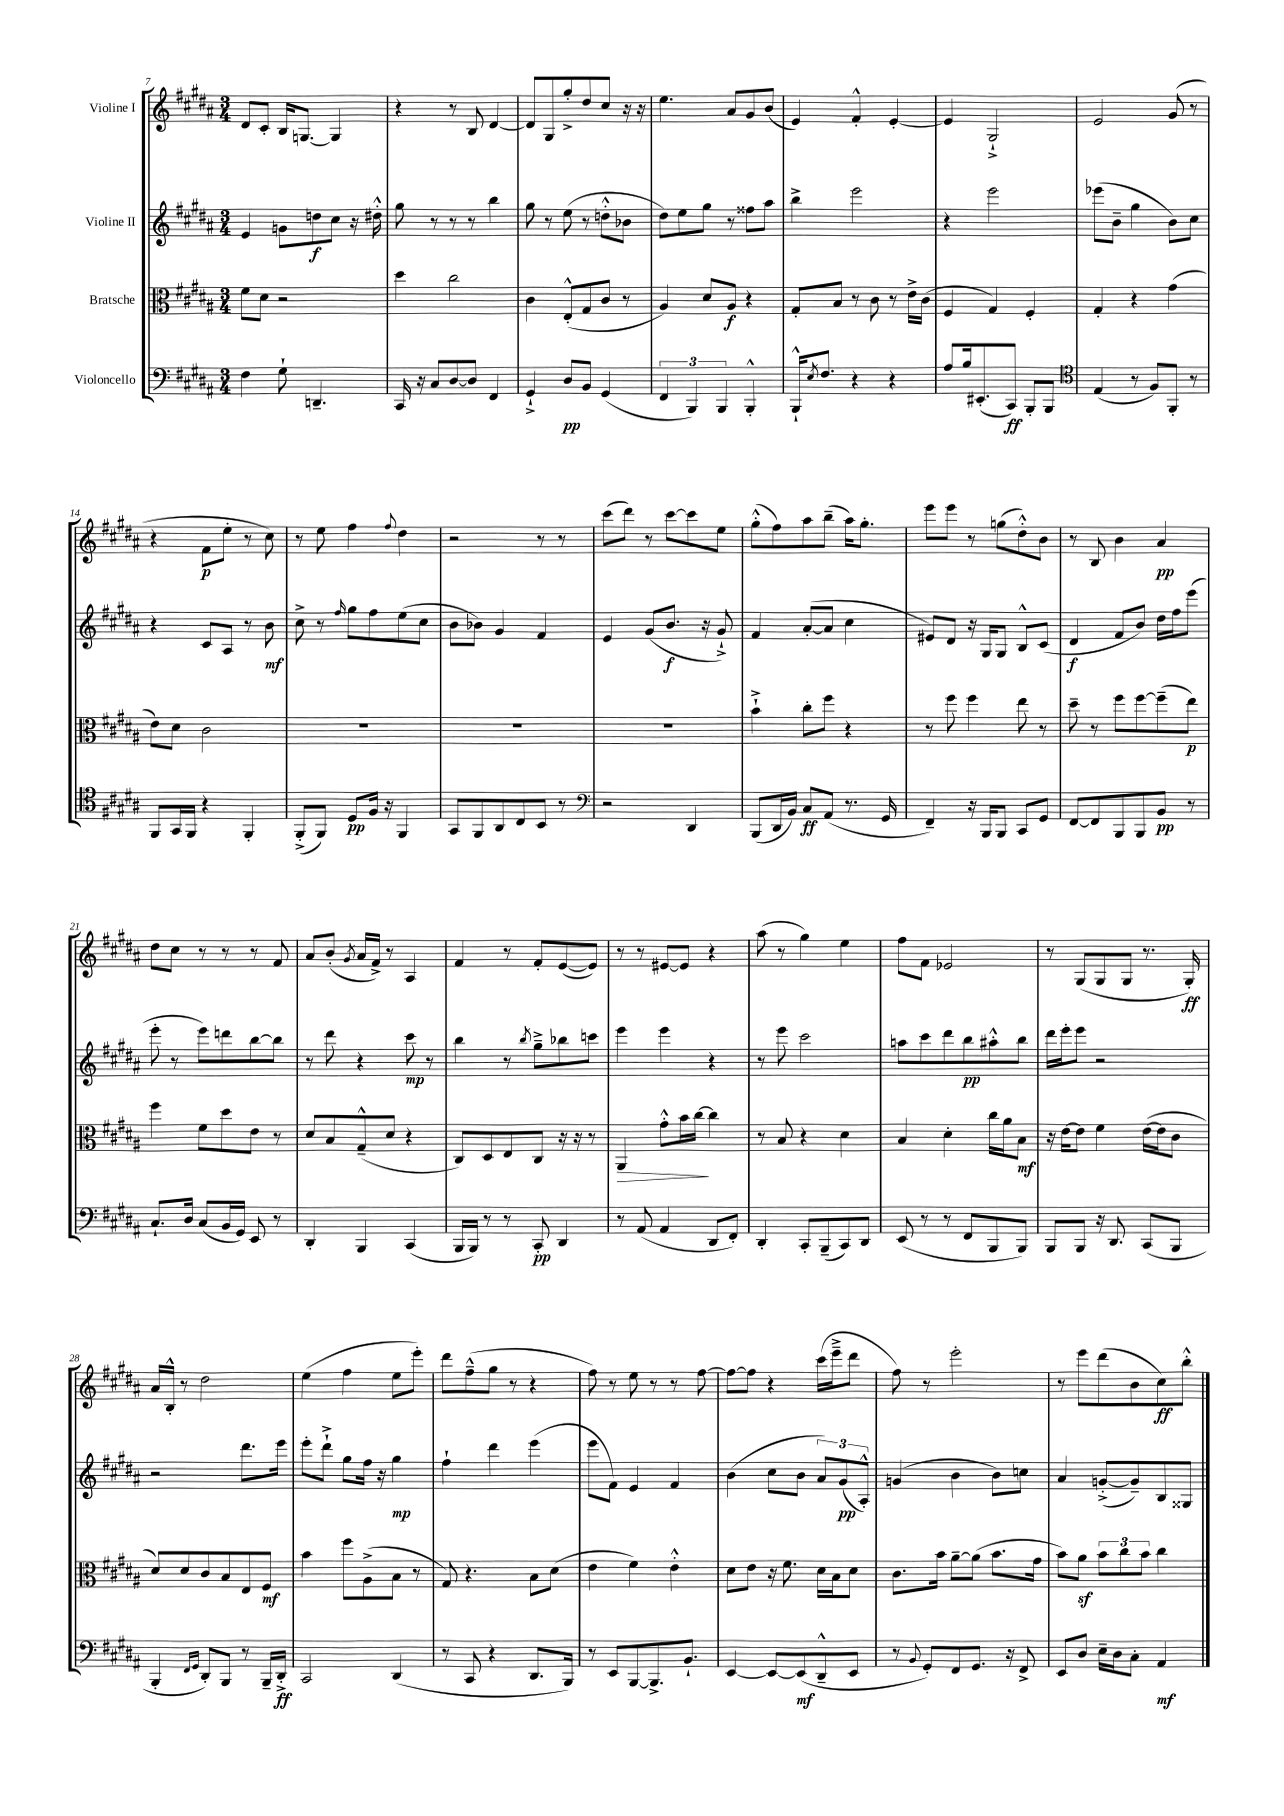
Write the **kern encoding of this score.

**kern	**dynam	**kern	**dynam	**kern	**dynam	**kern	**dynam
*part4	*part4	*part3	*part3	*part2	*part2	*part1	*part1
*staff4	*staff4	*staff3	*staff3	*staff2	*staff2	*staff1	*staff1
*I"Violoncello	*	*I"Bratsche	*	*I"Violine II	*	*I"Violine I	*
*clefF4	*	*clefC3	*	*clefG2	*	*clefG2	*
*k[f#c#g#d#a#]	*	*k[f#c#g#d#a#]	*	*k[f#c#g#d#a#]	*	*k[f#c#g#d#a#]	*
*M3/4	*	*M3/4	*	*M3/4	*	*M3/4	*
=7	=7	=7	=7	=7	=7	=7	=7
4F#\	.	8f#\L	.	4e/	.	8d#/L	.
.	.	8d#\J	.	.	.	8c#'/J	.
8G#`\	.	2r	.	8gn\L	.	16B/KL	.
.	.	.	.	.	.	[8.Gn/J	.
4.DDn~/	.	.	.	8ddn\	f	.	.
.	.	.	.	8cc#\J	.	4G/]	.
.	.	.	.	16r	.	.	.
.	.	.	.	16dd#X'^^\	.	.	.
=8	=8	=8	=8	=8	=8	=8	=8
16CC#/	.	4dd#\	.	8gg#\	.	4r	.
16r	.	.	.	.	.	.	.
8C#/L	.	.	.	8r	.	.	.
[8D#/	.	2cc#\	.	8r	.	8r	.
8D#/J]	.	.	.	8r	.	8B/	.
4FF#/	.	.	.	4bb\	.	[4d#/	.
=9	=9	=9	=9	=9	=9	=9	=9
4GG#`^/	.	4c#\	.	8gg#\	.	8d#/L]	.
.	.	.	.	8r	.	8G#/	.
8D#/L	pp	(8E'^^/L	.	(8ee\	.	8gg#'^/	.
8BB/J	.	8G#/	.	8r	.	8dd#/	.
(4GG#/	.	8c#/J	.	8ddn'^^\L	.	8cc#/J	.
.	.	8r	.	8b-X\J	.	16r	.
.	.	.	.	.	.	16r	.
=10	=10	=10	=10	=10	=10	=10	=10
6FF#/	.	4A#/)	.	8dd#\L)	.	4.ee\	.
.	.	.	.	8ee\	.	.	.
6BBB/)	.	.	.	.	.	.	.
.	.	8d#/L	.	8gg#\J	.	.	.
6BBB/	.	.	.	.	.	.	.
.	.	8A#/J	f	8r	.	8a#/L	.
4BBB'^^/	.	4r	.	8ff##X\L	.	8g#/	.
.	.	.	.	8aa#\J	.	(8b/J	.
=11	=11	=11	=11	=11	=11	=11	=11
16BBB`^^/KL	.	8G#'/L	.	4bb^\	.	4e/)	.
8qE/	.	.	.	.	.	.	.
8.F#/J	.	.	.	.	.	.	.
.	.	8B/J	.	.	.	.	.
4r	.	8r	.	2eee\	.	4f#'^^/	.
.	.	8c#\	.	.	.	.	.
4r	.	8r	.	.	.	[4e'/	.
.	.	16e^\LL	.	.	.	.	.
.	.	(16c#\JJ	.	.	.	.	.
=12	=12	=12	=12	=12	=12	=12	=12
8A#/L	.	4F#/	.	4r	.	4e/]	.
16B/k	.	.	.	.	.	.	.
(8.EE#X'/	.	.	.	.	.	.	.
.	.	4G#/)	.	2eee\	.	2G#`^/	.
8CC#/J)	ff	.	.	.	.	.	.
8BBB'/L	.	4F#'/	.	.	.	.	.
8BBB/J	.	.	.	.	.	.	.
=13	=13	=13	=13	=13	=13	=13	=13
*clefC4	*	*	*	*	*	*	*
(4E/	.	4G#'/	.	(8eee-X\L	.	2e/	.
.	.	.	.	8b~\J	.	.	.
8r	.	4r	.	4gg#\	.	.	.
8F#/L)	.	.	.	.	.	.	.
8FF#'/J	.	(4g#\	.	8b\L)	.	(8g#/	.
8r	.	.	.	8cc#\J	.	8r	.
!!LO:LB:g=z
=14	=14	=14	=14	=14	=14	=14	=14
8FF#/L	.	8e\L)	.	4r	.	4r	.
16GG#/L	.	8d#\J	.	.	.	.	.
16FF#/JJ	.	.	.	.	.	.	.
4r	.	2c#\	.	8c#/L	.	8f#\L	p
.	.	.	.	8A#/J	.	8ee'\J	.
4FF#'/	.	.	.	8r	.	8r	.
.	.	.	.	8b\	mf	8cc#\)	.
=15	=15	=15	=15	=15	=15	=15	=15
(8FF#'^/L	.	2.r	.	8cc#^\	.	8r	.
8FF#/J)	.	.	.	8r	.	8ee\	.
.	.	.	.	16qqff#/	.	.	.
8D#/L	pp	.	.	8gg#\L	.	4ff#\	.
16F#/Jk	.	.	.	8ff#\	.	.	.
16r	.	.	.	.	.	.	.
.	.	.	.	.	.	8qqff#/	.
4FF#/	.	.	.	(8ee\	.	4dd#\	.
.	.	.	.	8cc#\J	.	.	.
=16	=16	=16	=16	=16	=16	=16	=16
8GG#/L	.	2.r	.	8b\L	.	2r	.
8FF#/	.	.	.	8b-X\J)	.	.	.
8AA#/	.	.	.	4g#/	.	.	.
8C#/	.	.	.	.	.	.	.
8BB/J	.	.	.	4f#/	.	8r	.
8r	.	.	.	.	.	8r	.
=17	=17	=17	=17	=17	=17	=17	=17
*clefF4	*	*	*	*	*	*	*
2r	.	2.r	.	4e/	.	(8ccc#\L	.
.	.	.	.	.	.	8ddd#\J)	.
.	.	.	.	(8g#/L	.	8r	.
.	.	.	.	8.b/J	f	[8ccc#\L	.
4DD#/	.	.	.	.	.	8ccc#\]	.
.	.	.	.	16r	.	.	.
.	.	.	.	8g#`^/)	.	8ee\J	.
=18	=18	=18	=18	=18	=18	=18	=18
(8BBB/L	.	4b`^\	.	4f#/	.	(8gg#'^^\L	.
16DD#/L	.	.	.	.	.	8ff#\)	.
16BB/JJ)	.	.	.	.	.	.	.
8C#/L	ff	8cc#'\L	.	([8a#'/L	.	8aa#\	.
(8AA#/J	.	8ff#\J	.	8a#/J]	.	(8bb~\J	.
8.r	.	4r	.	4cc#\	.	16aa#\KL)	.
.	.	.	.	.	.	8.gg#'\J	.
16GG#/	.	.	.	.	.	.	.
=19	=19	=19	=19	=19	=19	=19	=19
4FF#~/)	.	8r	.	8e#X/L)	.	8eee\L	.
.	.	8ff#\	.	8d#/J	.	8eee\J	.
16r	.	4ff#\	.	16r	.	8r	.
16BBB/KL	.	.	.	16G#/KL	.	.	.
8BBB/J	.	.	.	8G#/J	.	(8ggn\L	.
8CC#/L	.	8ee\	.	8B^^/L	.	8dd#'^^\)	.
8GG#/J	.	8r	.	(8c#/J	.	8b\J	.
=20	=20	=20	=20	=20	=20	=20	=20
[8FF#/L	.	8dd#~\	.	4d#/	f	8r	.
8FF#/]	.	8r	.	.	.	8B/	.
8BBB/	.	8ff#\L	.	8f#/L	.	4b\	.
8BBB/	.	[8ff#\	.	8b/J)	.	.	.
8BB/J	pp	(8ff#~\]	.	16dd#\LL	.	4a#/	pp
.	.	.	.	16ff#\J	.	.	.
8r	.	8ee\J)	p	(8eee\J	.	.	.
!!LO:LB:g=z
=21	=21	=21	=21	=21	=21	=21	=21
8.C#`/L	.	4ff#\	.	8eee'\	.	8dd#\L	.
.	.	.	.	8r	.	8cc#\J	.
16D#/Jk	.	.	.	.	.	.	.
(8C#/L	.	8f#\L	.	8eee\L)	.	8r	.
16BB/L	.	8dd#\	.	8dddn\	.	8r	.
16GG#/JJ)	.	.	.	.	.	.	.
8EE/	.	8e\J	.	[8bb\	.	8r	.
8r	.	8r	.	8bb\J]	.	8f#/	.
=22	=22	=22	=22	=22	=22	=22	=22
4DD#'/	.	8d#/L	.	8r	.	8a#/L	.
.	.	8B/	.	8ddd#\	.	(8b'/J	.
.	.	.	.	.	.	8qg#/	.
4BBB/	.	(8G#~^^/	.	4r	.	16a#/LL	.
.	.	.	.	.	.	16f#^/JJ)	.
.	.	8d#/J	.	.	.	8r	.
(4CC#/	.	4r	.	8ccc#\	mp	4A#/	.
.	.	.	.	8r	.	.	.
=23	=23	=23	=23	=23	=23	=23	=23
16BBB/LL	.	8C#/L)	.	4bb\	.	4f#/	.
16BBB/JJ)	.	.	.	.	.	.	.
8r	.	8D#/	.	.	.	.	.
8r	.	8E/	.	8r	.	8r	.
.	.	.	.	8qbb/	.	.	.
8CC#'/	pp	8C#/J	.	8gg#~^\L	.	8f#'/L	.
4DD#/	.	16r	.	8bb-X\	.	([8e/	.
.	.	16r	.	.	.	.	.
.	.	8r	.	8cccn\J	.	8e/J])	.
=24	=24	=24	=24	=24	=24	=24	=24
!	!	!	!LO:HP:b	!	!	!	!
8r	.	4AA#/	>	4eee\	.	8r	.
(8AA#/	.	.	.	.	.	8r	.
4AA#/	.	8g#'^^\L	.	4eee\	.	[8e#X/L	.
.	.	16b\L	.	.	.	8e#/J]	.
.	.	[16cc#\JJ	.	.	.	.	.
8DD#/L	.	4cc#\]	]	4r	.	4r	.
8FF#'/J)	.	.	.	.	.	.	.
=25	=25	=25	=25	=25	=25	=25	=25
4DD#'/	.	8r	.	8r	.	(8aa#\	.
.	.	8B/	.	8eee\	.	8r	.
8CC#'/L	.	4r	.	2ccc#\	.	4gg#\)	.
(8BBB~/	.	.	.	.	.	.	.
8CC#/)	.	4d#\	.	.	.	4ee\	.
8DD#/J	.	.	.	.	.	.	.
=26	=26	=26	=26	=26	=26	=26	=26
(8EE/	.	4B/	.	8aan\L	.	8ff#\L	.
8r	.	.	.	8ccc#\	.	8f#\J	.
8r	.	4d#'\	.	8ddd#\	.	2e-X/	.
8FF#/L	.	.	.	8bb\	pp	.	.
8BBB/	.	16cc#\LL	.	8aa#X'^^\	.	.	.
.	.	16a#\J	.	.	.	.	.
8BBB/J)	.	8B\J	mf	8bb\J	.	.	.
=27	=27	=27	=27	=27	=27	=27	=27
8BBB/L	.	16r	.	16ddd#\LL	.	8r	.
.	.	[16e\KL	.	16eee'\J	.	.	.
8BBB/J	.	8e\J]	.	8eee\J	.	(8G#/L	.
16r	.	4f#\	.	2r	.	8G#/	.
8.DD#/	.	.	.	.	.	.	.
.	.	.	.	.	.	8G#/J	.
(8CC#/L	.	([16e\LL	.	.	.	8.r	.
.	.	16e\J]	.	.	.	.	.
8BBB/J	.	8c#\J	.	.	.	.	.
.	.	.	.	.	.	16G#'/)	ff
!!LO:LB:g=z
=28	=28	=28	=28	=28	=28	=28	=28
4BBB'/	.	8d#/L)	.	2r	.	16a#/LL	.
.	.	.	.	.	.	16B'^^/JJ	.
.	.	8d#/	.	.	.	8r	.
16qqFF#/LL	.	.	.	.	.	.	.
16qqGG#/JJ	.	.	.	.	.	.	.
8DD#'/L)	.	8c#/	.	.	.	2dd#\	.
8BBB/J	.	8B/	.	.	.	.	.
8r	.	8E/	.	8.ddd#\L	.	.	.
16BBB~/LL	.	8F#/J	mf	.	.	.	.
16DD#'^/JJ	ff	.	.	16eee\Jk	.	.	.
=29	=29	=29	=29	=29	=29	=29	=29
2CC#/	.	4b\	.	8eee'\L	.	(4ee\	.
.	.	.	.	8ddd#`^\J	.	.	.
.	.	8ff#\L	.	8gg#\L	.	4ff#\	.
.	.	(8A#^\	.	16ff#\Jk	.	.	.
.	.	.	.	16r	.	.	.
(4DD#/	.	8B\J	.	4gg#\	mp	8ee\L	.
.	.	8r	.	.	.	8eee'\J)	.
=30	=30	=30	=30	=30	=30	=30	=30
8r	.	8G#/)	.	4ff#`\	.	8ddd#\L	.
8CC#/	.	4.r	.	.	.	(8ff#~^^\	.
4r	.	.	.	4ddd#\	.	8gg#\J	.
.	.	.	.	.	.	8r	.
8.DD#/L	.	8B\L	.	(4eee\	.	4r	.
.	.	(8d#\J	.	.	.	.	.
16BBB/Jk)	.	.	.	.	.	.	.
=31	=31	=31	=31	=31	=31	=31	=31
8r	.	4e\	.	8eee\L	.	8ff#\)	.
8EE/L	.	.	.	8f#\J)	.	8r	.
[8BBB/	.	4f#\)	.	4e/	.	8ee\	.
8.BBB^/]	.	.	.	.	.	8r	.
.	.	4e'^^\	.	4f#/	.	8r	.
8.BB`/J	.	.	.	.	.	.	.
.	.	.	.	.	.	[8ff#\	.
=32	=32	=32	=32	=32	=32	=32	=32
[4EE/	.	8d#\L	.	(4b\	.	8ff#\L_	.
.	.	8e\J	.	.	.	8ff#\J]	.
8EE/L_	.	16r	.	8cc#\L	.	4r	.
.	.	8.f#\	.	.	.	.	.
(8EE/]	mf	.	.	8b\J	.	.	.
8DD#~^^/	.	16d#\LL	.	12a#/L)	.	(16ccc#\LL	.
.	.	16B\J	.	.	.	16eee~^\J	.
.	.	.	.	(12g#/	pp	.	.
8EE/J	.	8d#\J	.	.	.	8ddd#\J	.
.	.	.	.	12A#'^^/J)	.	.	.
=33	=33	=33	=33	=33	=33	=33	=33
8r	.	8.c#\L	.	(4gn/	.	8ff#\)	.
8qqBB/	.	.	.	.	.	.	.
8GG#'/L)	.	.	.	.	.	8r	.
.	.	16b\Jk	.	.	.	.	.
8FF#/	.	[8a#~\L	.	4b\	.	2eee'\	.
8.GG#/J	.	(8a#\J]	.	.	.	.	.
.	.	8.b\L	.	8b\L)	.	.	.
16r	.	.	.	.	.	.	.
8FF#^/	.	.	.	8ccn\J	.	.	.
.	.	16g#\Jk	.	.	.	.	.
=34	=34	=34	=34	=34	=34	=34	=34
8EE/L	.	8b\L)	.	4a#/	.	8r	.
8D#/J	.	8a#z\J	.	.	.	8eee\L	.
16E~\LL	.	12b\L	.	([8gn'^/L	.	(8ddd#\	.
16D#\J	.	.	.	.	.	.	.
.	.	12cc#\	.	.	.	.	.
8C#'\J	.	.	.	8g~/])	.	8b\	.
.	.	12b\J	.	.	.	.	.
4AA#/	mf	4cc#\	.	8B/	.	8cc#\)	ff
.	.	.	.	8G##X/J	.	8bb'^^\J	.
==	==	==	==	==	==	==	==
*-	*-	*-	*-	*-	*-	*-	*-
